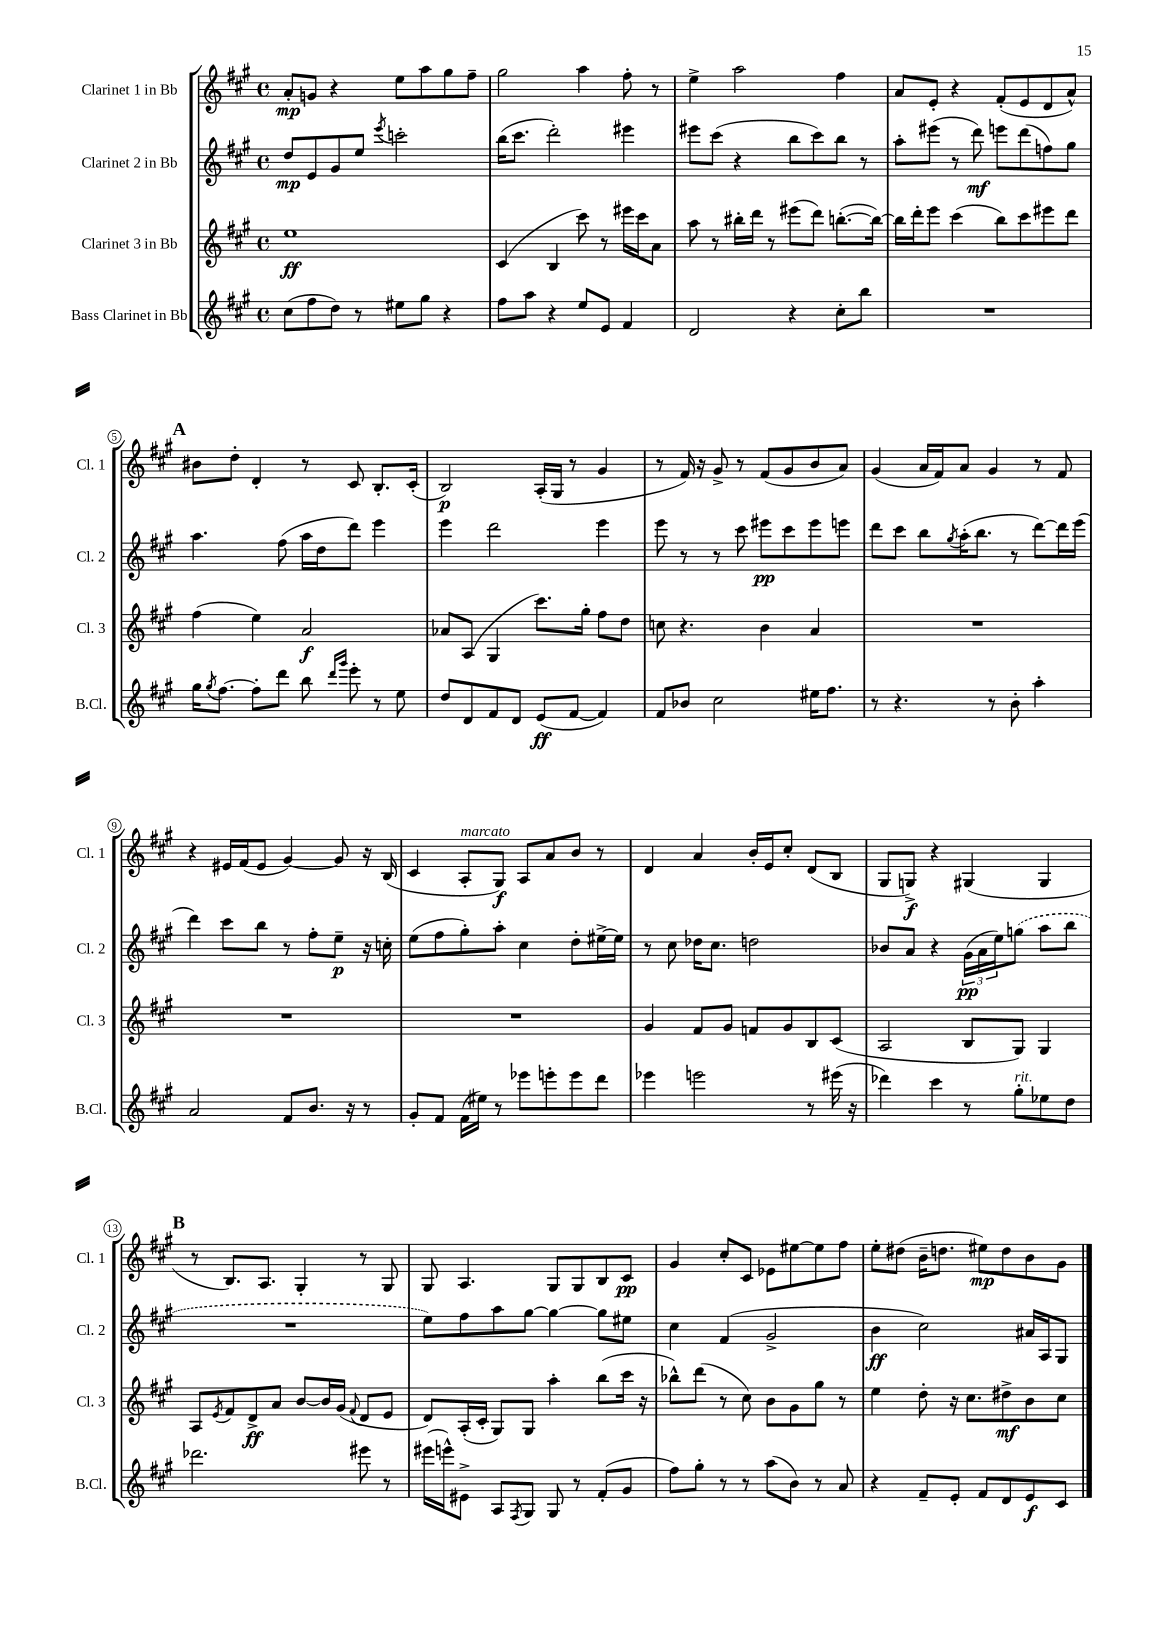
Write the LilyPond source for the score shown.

<<
\new StaffGroup <<
\new Staff = "s0" \with { instrumentName = "Clarinet 1 in Bb" shortInstrumentName = "Cl. 1" } {
    \clef treble \key a \major \defaultTimeSignature \time 4/4
    a'8-.\mp g'8 r4 e''8 a''8 gis''8 fis''8-- |
    gis''2 a''4 fis''8-. r8 |
    e''4-> a''2 fis''4 |
    a'8 e'8-. r4 fis'8-.( e'8 d'8 a'8-^) |
    \mark \markup { \bold "A" } bis'8 d''8-. d'4-. r8 cis'8 b8.-. cis'16-.( |
    b2\p) a16-.( gis16 r8 gis'4 |
    r8 fis'16) r16 gis'8-> r8 fis'8( gis'8 b'8 a'8) |
    gis'4( a'16 fis'16) a'8 gis'4 r8 fis'8 |
    r4 eis'16 fis'16( eis'8 gis'4~) gis'8 r16 b16( |
    cis'4 a8-.^\markup { \italic "marcato" } gis8\f) a8 a'8 b'8 r8 |
    d'4 a'4 b'16-. e'16 cis''8-. d'8( b8 |
    gis8 g8->\f) r4 gis4( gis4 |
    \mark \markup { \bold "B" } r8 b8.) a8. gis4-. r8 gis8 |
    gis8 a4. gis8 gis8 b8 cis'8\pp |
    gis'4 cis''8-. cis'8 ees'8 eis''8~ eis''8 fis''8 |
    e''8-. dis''8( b'16-- d''8. eis''8\mp) d''8 b'8 gis'8 \bar "|." |
}
\new Staff = "s1" \with { instrumentName = "Clarinet 2 in Bb" shortInstrumentName = "Cl. 2" } {
    \clef treble \key a \major \defaultTimeSignature \time 4/4
    d''8\mp e'8 gis'8 e''8 \acciaccatura { e'''8 } c'''2-. |
    b''16( cis'''8. d'''2-.) eis'''4 |
    eis'''8 cis'''8( r4 b''8 cis'''8) b''8 r8 |
    a''8-. eis'''8( r8 d'''8\mf) e'''8 d'''8( f''8) gis''8 |
    \mark \markup { \bold "A" } a''4. fis''8( a''16 d''16 d'''8) e'''4 |
    e'''4 d'''2 e'''4 |
    e'''8 r8 r8 cis'''8 eis'''8\pp cis'''8 eis'''8 e'''8 |
    d'''8 cis'''8 b''8 \acciaccatura { gis''8 } a''16-.( b''8. r8 d'''8~) d'''16 e'''16( |
    d'''4) cis'''8 b''8 r8 fis''8-. e''8--\p r16 c''16-. |
    e''8( fis''8 gis''8-.) a''8-. cis''4 d''8-. eis''16~-> eis''16 |
    r8 cis''8 des''16 cis''8. d''2 |
    bes'8 a'8 r4 \tuplet 3/2 { gis'16\pp( a'16 e''16) } \once \slurDashed g''8( a''8 b''8 |
    \mark \markup { \bold "B" } R1 |
    e''8) fis''8 a''8 gis''8~ gis''4~ gis''8 eis''8 |
    cis''4 fis'4( gis'2-> |
    b'4\ff cis''2) ais'16 a16 gis8 \bar "|." |
}
\new Staff = "s2" \with { instrumentName = "Clarinet 3 in Bb" shortInstrumentName = "Cl. 3" } {
    \clef treble \key a \major \defaultTimeSignature \time 4/4
    e''1\ff |
    cis'4( b4 cis'''8) r8 eis'''16 cis'''16 a'8 |
    a''8 r8 bis''16-. d'''16 r8 eis'''8( d'''8) b''8.~-.( b''16~) |
    b''16 d'''16-. e'''8 cis'''4( b''8) cis'''8 eis'''8 d'''8 |
    \mark \markup { \bold "A" } fis''4( e''4) a'2\f |
    aes'8 a8( gis4 cis'''8.) gis''16-. fis''8 d''8 |
    c''8 r4. b'4 a'4 |
    R1 |
    R1 |
    R1 |
    gis'4 fis'8 gis'8 f'8 gis'8 b8 cis'8( |
    a2 b8 gis8) gis4 |
    \mark \markup { \bold "B" } a8 \acciaccatura { e'8 } fis'8 d'8->\ff a'8 b'8~ b'16 gis'16( \appoggiatura { fis'8 } d'8 e'8 |
    d'8) a16-.( cis'16-. gis8) gis8 a''4-. b''8( cis'''16 r16 |
    bes''8-^) d'''8( r8 cis''8) b'8 gis'8 gis''8 r8 |
    e''4 d''8-. r16 cis''8. dis''8->\mf b'8 cis''8 \bar "|." |
}
\new Staff = "s3" \with { instrumentName = "Bass Clarinet in Bb" shortInstrumentName = "B.Cl." } {
    \clef treble \key a \major \defaultTimeSignature \time 4/4
    cis''8( fis''8 d''8) r8 eis''8 gis''8 r4 |
    fis''8 a''8 r4 e''8 e'8 fis'4 |
    d'2 r4 cis''8-. b''8 |
    R1 |
    \mark \markup { \bold "A" } gis''16 \acciaccatura { gis''8 } fis''8.~ fis''8-. d'''8 b''8 \grace { d'''16 gis'''16 } e'''8-. r8 e''8 |
    d''8 d'8 fis'8 d'8 e'8\ff( fis'8~ fis'4) |
    fis'8 bes'8 cis''2 eis''16 fis''8. |
    r8 r4. r8 b'8-. a''4-. |
    a'2 fis'8 b'8. r16 r8 |
    gis'8-. fis'8 fis'16( eis''16) r8 ees'''8 e'''8-. e'''8 d'''8 |
    ees'''4 e'''2 r8 eis'''16( r16 |
    des'''4) cis'''4 r8 gis''8-.^\markup { \italic "rit." } ees''8 d''8 |
    \mark \markup { \bold "B" } des'''2. eis'''8 r8 |
    eis'''16( e'''16-^) eis'8-> a8 \acciaccatura { fis8 } gis8 gis8 r8 fis'8-.( gis'8 |
    fis''8) gis''8-. r8 r8 a''8( b'8) r8 a'8 |
    r4 fis'8-- e'8-. fis'8 d'8 e'8\f cis'8 \bar "|." |
}
>>
>>
\layout { \context { \Score \override BarNumber.stencil = #(make-stencil-circler 0.1 0.3 ly:text-interface::print) } }
